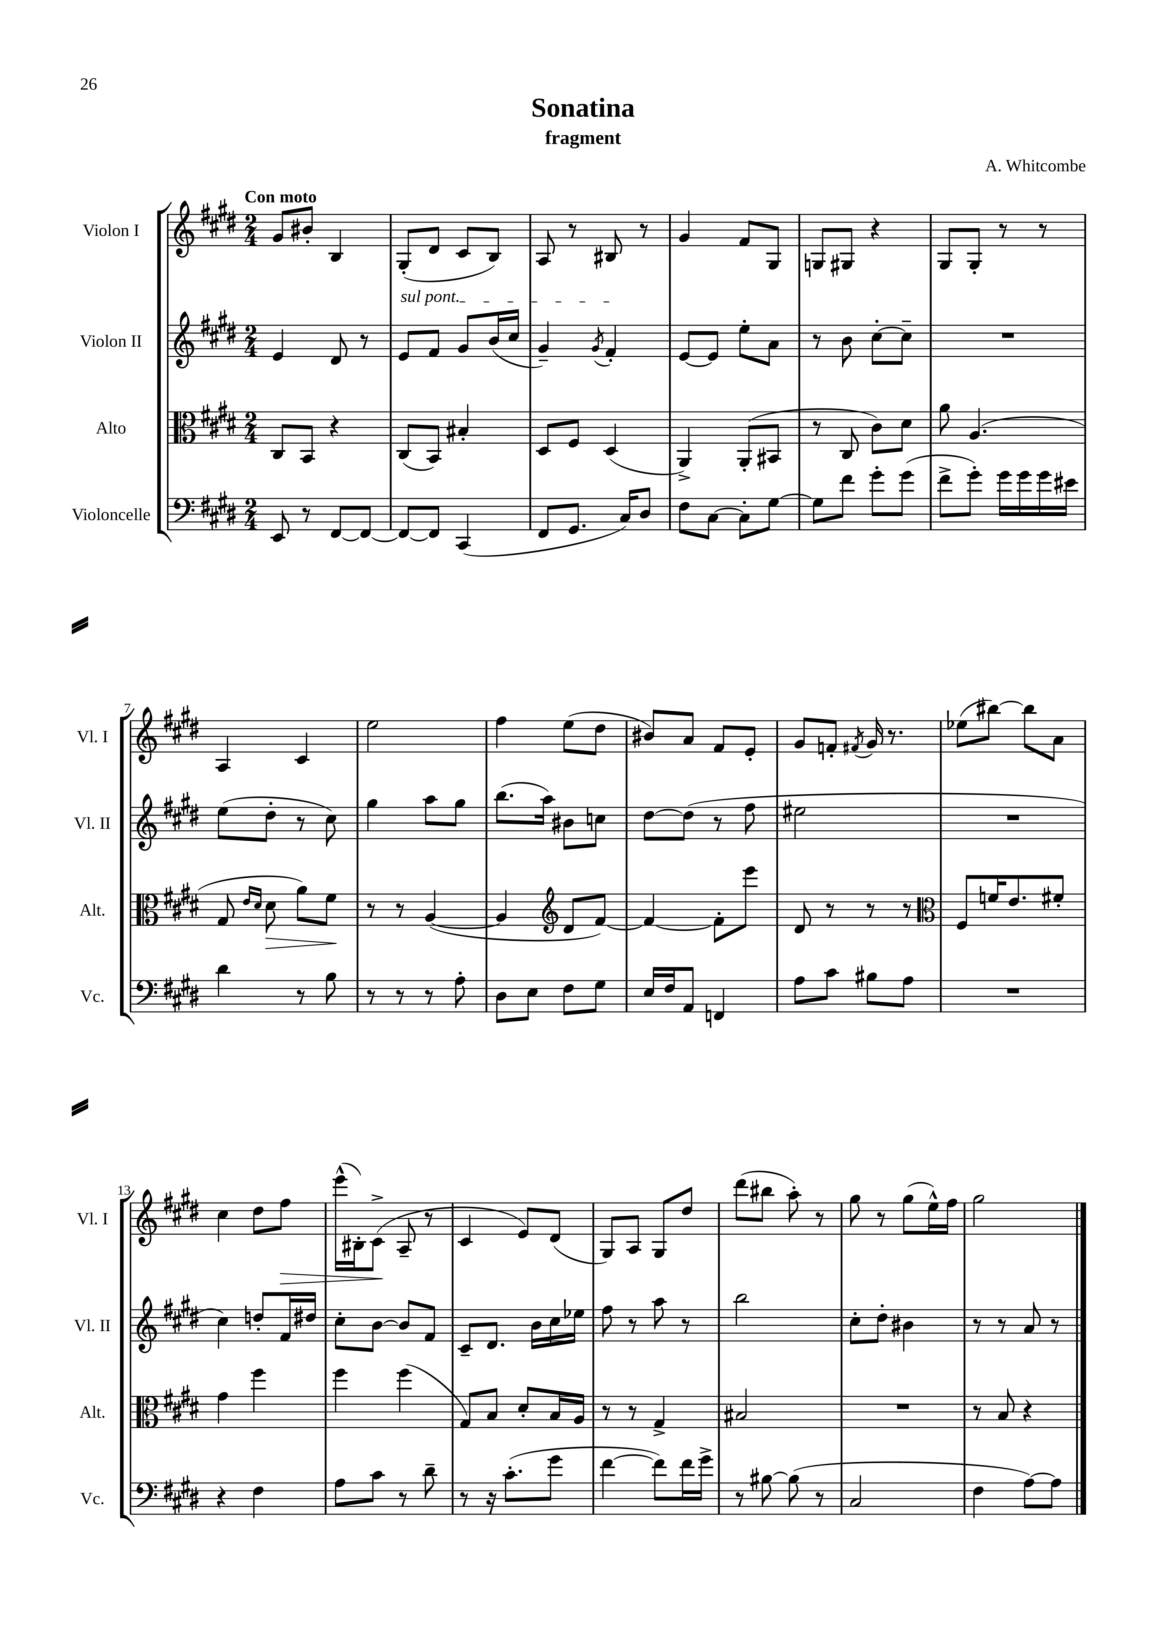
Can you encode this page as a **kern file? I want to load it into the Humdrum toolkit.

**kern	**kern	**dynam	**kern	**kern	**dynam
*part4	*part3	*part3	*part2	*part1	*part1
*staff4	*staff3	*staff3	*staff2	*staff1	*staff1
*I"Violoncelle	*I"Alto	*	*I"Violon II	*I"Violon I	*
*I'Vc.	*I'Alt.	*	*I'Vl. II	*I'Vl. I	*
*clefF4	*clefC3	*	*clefG2	*clefG2	*
*k[f#c#g#d#]	*k[f#c#g#d#]	*	*k[f#c#g#d#]	*k[f#c#g#d#]	*
*M2/4	*M2/4	*	*M2/4	*M2/4	*
=1	=1	=1	=1	=1	=1
!	!	!	!	!LO:TX:a:B:t=Con moto	!
8EE/	8C#/L	.	4e/	8g#/L	.
8r	8BB/J	.	.	8b#X'/J	.
[8FF#/L	4r	.	8d#/	4B/	.
8FF#/J_	.	.	8r	.	.
=2	=2	=2	=2	=2	=2
!	!	!	!LO:TX:a:i:t=sul pont.	!	!
8FF#/L_	(8C#/L	.	8e/L	(8G#'/L	.
8FF#/J]	8BB/J)	.	8f#/J	8d#/J	.
(4CC#/	4B#X'/	.	8g#/L	8c#/L	.
.	.	.	(16b/L	8B/J)	.
.	.	.	16cc#/JJ	.	.
=3	=3	=3	=3	=3	=3
8FF#/L	8D#/L	.	4g#~/)	8A/	.
8.GG#/J	8F#/J	.	.	8r	.
.	.	.	8qg#/	.	.
.	(4D#/	.	4f#'/	8B#X/	.
16C#/KL)	.	.	.	.	.
8D#/J	.	.	.	8r	.
=4	=4	=4	=4	=4	=4
8F#\L	4AA^/)	.	[8e/L	4g#/	.
[8C#\J	.	.	8e/J]	.	.
8C#'\L]	(8AA'/L	.	8ee'\L	8f#/L	.
[8G#\J	8BB#X/J	.	8a\J	8G#/J	.
=5	=5	=5	=5	=5	=5
8G#\L]	8r	.	8r	8Gn/L	.
8f#\J	8C#/	.	8b\	8G#X/J	.
8g#'\L	8c#\L)	.	[8cc#'\L	4r	.
(8g#\J	8d#\J	.	8cc#~\J]	.	.
=6	=6	=6	=6	=6	=6
8f#^\L	8a\	.	2r	8G#/L	.
8g#'\J)	(4.A/	.	.	8G#'/J	.
16g#\LL	.	.	.	8r	.
16g#\	.	.	.	.	.
16g#\	.	.	.	8r	.
16e#X\JJ	.	.	.	.	.
!!LO:LB:g=z
=7	=7	=7	=7	=7	=7
4d#\	8G#/	.	(8ee\L	4A/	.
.	16qqe/LL	.	.	.	.
.	16qqd#/JJ	.	.	.	.
!	!	!LO:HP:b	!	!	!
.	8d#\	>	8dd#'\J	.	.
8r	8a\L)	.	8r	4c#/	.
8B\	8f#\J	.	8cc#\)	.	.
.	.	]	.	.	.
=8	=8	=8	=8	=8	=8
8r	8r	.	4gg#\	2ee\	.
8r	8r	.	.	.	.
8r	([4A/	.	8aa\L	.	.
8A'\	.	.	8gg#\J	.	.
=9	=9	=9	=9	=9	=9
8D#\L	4A/]	.	(8.bb\L	4ff#\	.
8E\J	.	.	.	.	.
.	.	.	16aa\Jk)	.	.
*	*clefG2	*	*	*	*
8F#\L	8d#/L	.	8b#X\L	(8ee\L	.
8G#\J	[8f#/J)	.	8ccn\J	8dd#\J	.
=10	=10	=10	=10	=10	=10
16E/LL	4f#/_	.	[8dd#\L	8b#X/L)	.
16F#/J	.	.	.	.	.
8AA/J	.	.	(8dd#\J]	8a/J	.
4FFn/	8f#'\L]	.	8r	8f#/L	.
.	8eee\J	.	8ff#\	8e'/J	.
=11	=11	=11	=11	=11	=11
8A\L	8d#/	.	2ee#X\	8g#/L	.
8c#\J	8r	.	.	8fn'/J	.
.	.	.	.	8qf#X/	.
8B#X\L	8r	.	.	16g#/	.
.	.	.	.	8.r	.
8A\J	8r	.	.	.	.
=12	=12	=12	=12	=12	=12
*	*clefC3	*	*	*	*
2r	8F#/L	.	2r	(8ee-X\L	.
.	16fn/K	.	.	[8bb#X\J)	.
.	8.e/	.	.	.	.
.	.	.	.	8bb#\L]	.
.	8f#X'/J	.	.	8a\J	.
!!LO:LB:g=z
=13	=13	=13	=13	=13	=13
4r	4g#\	.	4cc#\)	4cc#\	.
4F#\	4ff#\	.	8ddn'/L	8dd#\L	.
!	!	!	!	!	!LO:HP:b
.	.	.	16f#/L	8ff#\J	>
.	.	.	16dd#X/JJ	.	.
=14	=14	=14	=14	=14	=14
8A\L	4ff#\	.	8cc#'\L	(16eee^^\LL	.
.	.	.	.	16B#X'\J)	.
8c#\J	.	.	[8b\J	(8c#^\J	.
8r	(4ff#\	.	8b/L]	8A~/	]
8d#~\	.	.	8f#/J	8r	.
=15	=15	=15	=15	=15	=15
8r	8G#/L)	.	8c#~/L	4c#/	.
16r	8B/J	.	8.d#/J	.	.
(8.c#'\L	.	.	.	.	.
.	8d#'/L	.	.	8e/L)	.
.	.	.	16b\LL	.	.
8g#\J	16B/L	.	16cc#\	(8d#/J	.
.	16A/JJ	.	16ee-X\JJ	.	.
=16	=16	=16	=16	=16	=16
[4f#\	8r	.	8ff#\	8G#/L)	.
.	8r	.	8r	8A/J	.
8f#\L])	4G#^/	.	8aa\	8G#/L	.
16f#\L	.	.	8r	8dd#/J	.
16g#^\JJ	.	.	.	.	.
=17	=17	=17	=17	=17	=17
8r	2B#X/	.	2bb\	(8ddd#\L	.
[8B#X\	.	.	.	8bb#X\J	.
(8B#\]	.	.	.	8aa'\)	.
8r	.	.	.	8r	.
=18	=18	=18	=18	=18	=18
2C#/	2r	.	8cc#'\L	8gg#\	.
.	.	.	8dd#'\J	8r	.
.	.	.	4b#X\	(8gg#\L	.
.	.	.	.	16ee^^\L)	.
.	.	.	.	16ff#\JJ	.
=19	=19	=19	=19	=19	=19
4F#\	8r	.	8r	2gg#\	.
.	8B/	.	8r	.	.
[8A\L)	4r	.	8a/	.	.
8A\J]	.	.	8r	.	.
==	==	==	==	==	==
*-	*-	*-	*-	*-	*-
